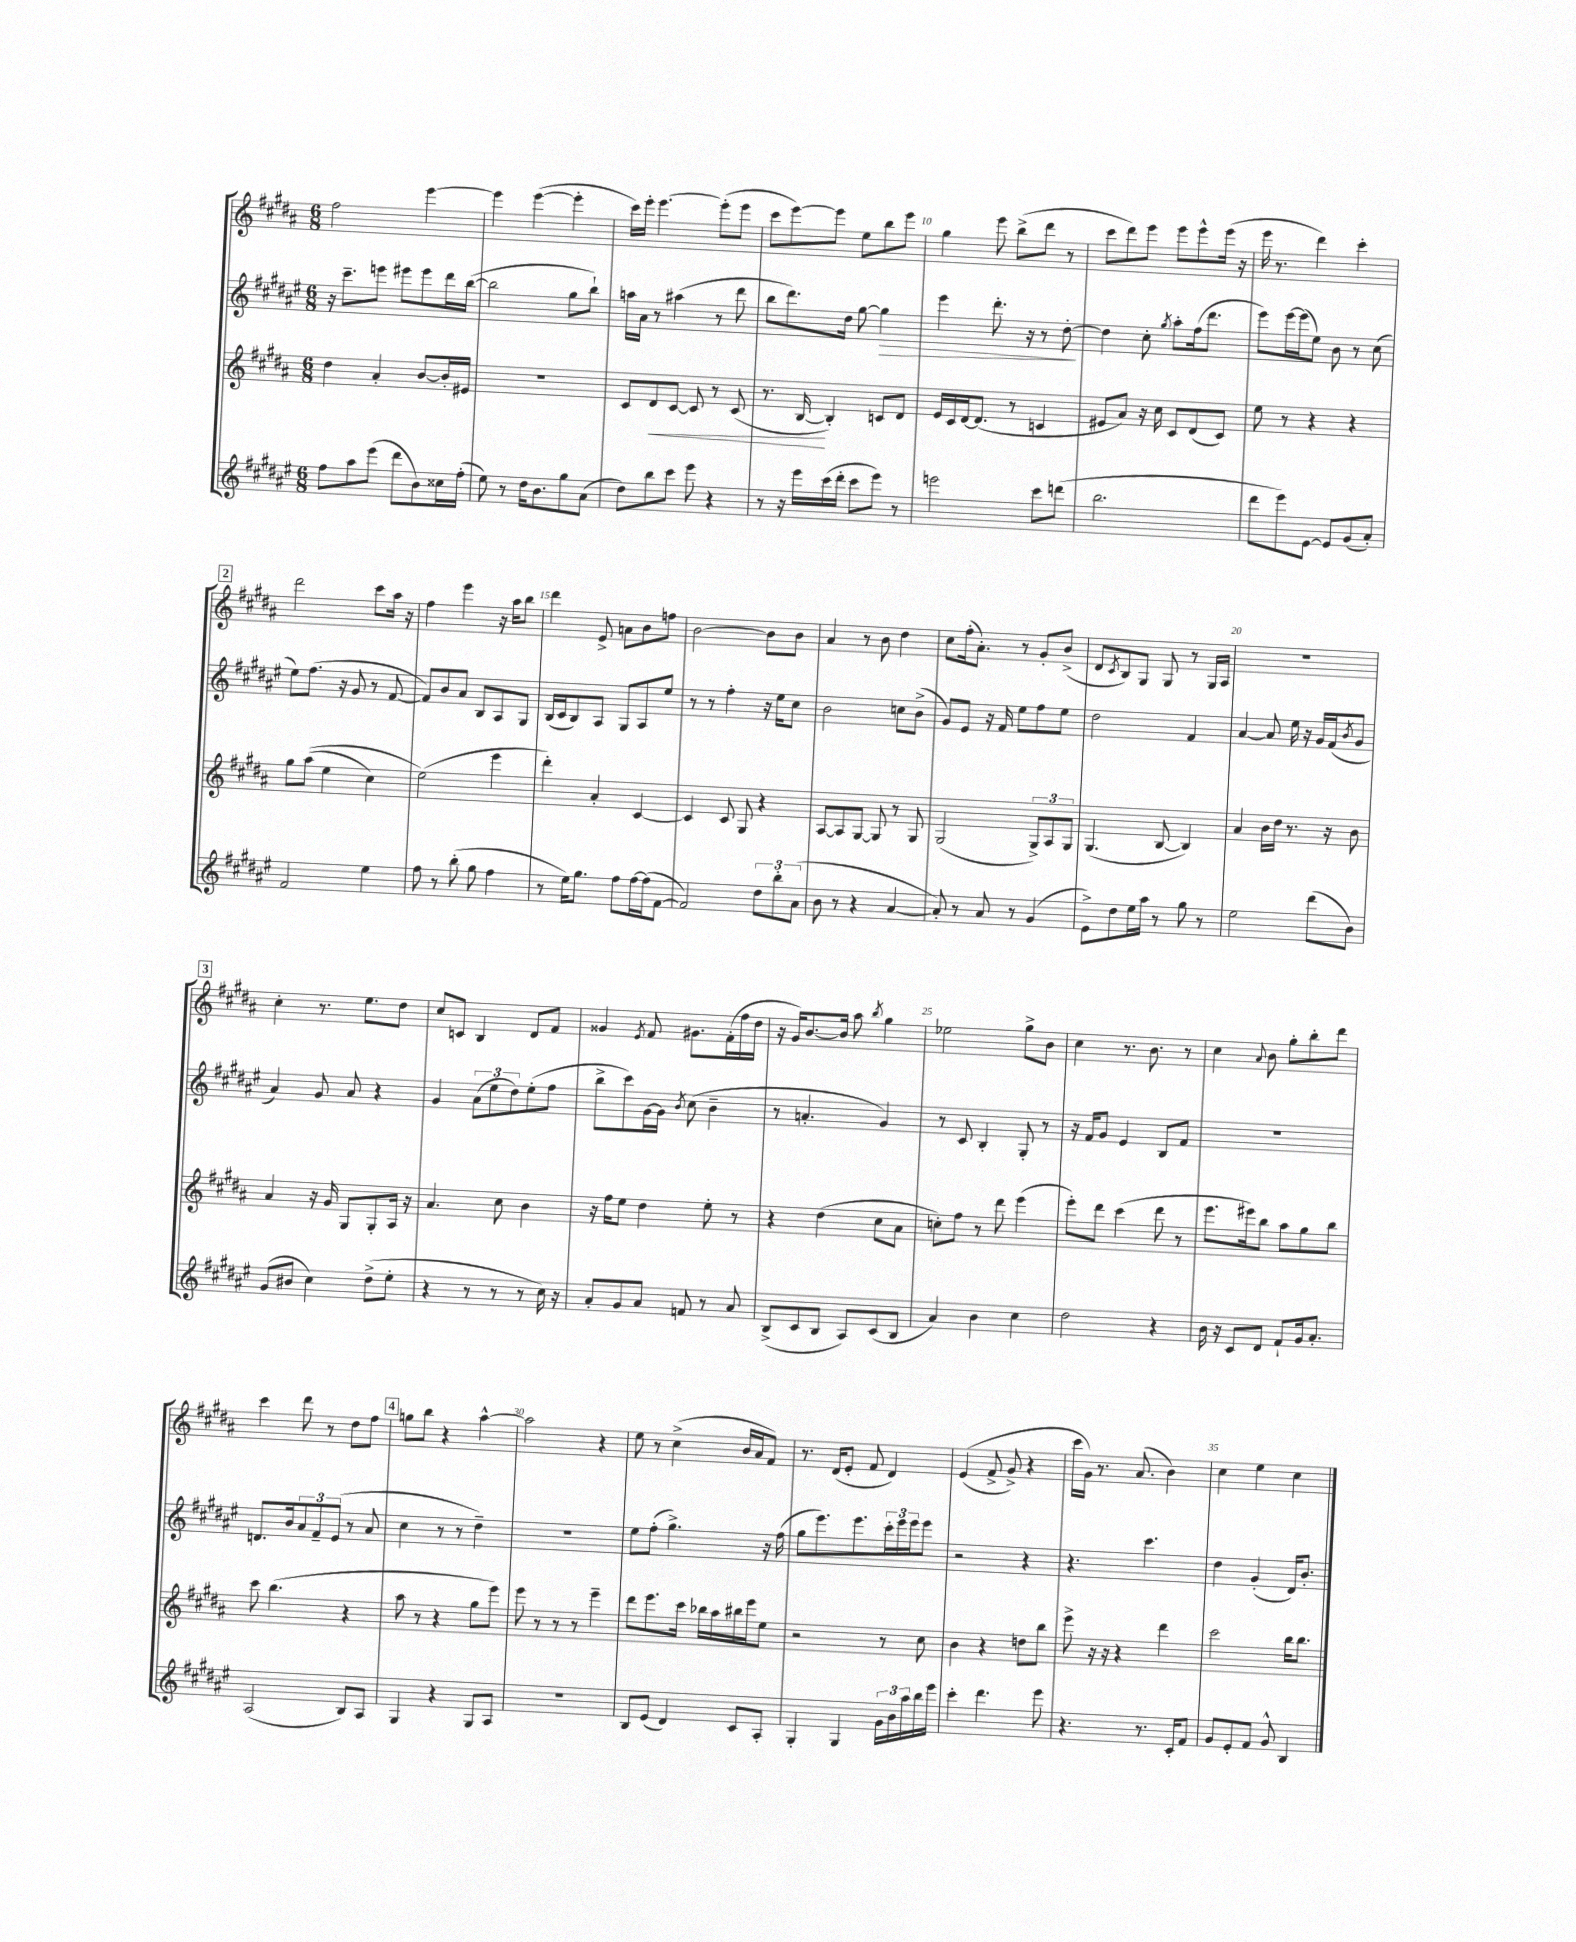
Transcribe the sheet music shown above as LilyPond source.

<<
\new StaffGroup <<
\new Staff = "s0" {
    \clef treble \key b \major \numericTimeSignature \time 6/8
    fis''2 e'''4~ |
    e'''4 e'''4~( e'''4-. |
    cis'''16) e'''16-. e'''4.~ e'''8-.( e'''8 |
    cis'''8 e'''8~) e'''8 e''8 b''8 e'''8 |
    gis''4 e'''8 b''8->( dis'''8 r8 |
    cis'''8 dis'''8) e'''8 e'''8 e'''8-^ e'''16( r16 |
    e'''16 r8. dis'''4) cis'''4-. |
    \mark \markup { \box "2" } dis'''2 cis'''8 ais''16 r16 |
    fis''4 e'''4 r16 ais''16 b''8 |
    dis'''4 e'8-> a'8 b'8 f''8 |
    b'2~ b'8 b'8 |
    ais'4 r8 b'8 dis''4 |
    cis''8 fis''16-.( ais'8.-.) r8 gis'8-. b'8->( |
    dis'8 \acciaccatura { cis'8 } b8) gis8 gis8 r8 gis16 ais16 |
    R2. |
    \mark \markup { \box "3" } cis''4-. r8. e''8. dis''8 |
    cis''8 c'8 b4 dis'8 fis'8 |
    gisis'4 \acciaccatura { e'8 } fis'8 gis'8. fis'16-.( fis''16 dis''16 |
    r16 gis'16) b'8.~ b'16 ais''8 \acciaccatura { b''8 } gis''4 |
    ees''2 gis''8-> b'8 |
    cis''4 r8. b'8. r8 |
    cis''4 \appoggiatura { ais'8 } b'8 gis''8-. b''8-. dis'''8 |
    cis'''4 dis'''8 r8 dis''8 fis''8 |
    \mark \markup { \box "4" } g''8 b''8 r4 ais''4~-^ |
    ais''2 r4 |
    e''8 r8 cis''4->( b'16 ais'16 fis'8) |
    r8. dis'16( e'8-. fis'8 dis'4) |
    e'4(\( fis'8-> gis'8->) r4 |
    cis'''16 gis'16\) r8. ais'8.( b'4) |
    cis''4 e''4 cis''4 \bar "|." |
}
\new Staff = "s1" {
    \clef treble \key fis \major \numericTimeSignature \time 6/8
    r16 cis'''8.-- e'''8 eis'''8 eis'''8 dis'''16 b''16~( |
    b''2 gis''8 b''8-!) |
    a''16 ais'16 r8 ais''4( r8 dis'''8 |
    b''8 dis'''8.) dis''16 gis''8~ gis''4\> |
    eis'''4 dis'''8.-. r16 r8 dis''8~-.\! |
    dis''4 cis''8-. \acciaccatura { gis''8 } ais''8-. fis''16( dis'''8. |
    eis'''8) eis'''16~ eis'''16( eis''8) b'8 r8 cis''8( |
    \mark \markup { \box "2" } eis''8) fis''8.( r16 gis'8 r8 fis'8~ |
    fis'8) b'8 ais'8 b8 ais8 gis8 |
    b16( cis'16 b8) ais8 gis8 ais8 eis''8 |
    r8 r8 fis''4-. r16 eis''16 cis''8 |
    b'2 c''8 b'8->( |
    gis'8) eis'8 r16 fis'16 eis''8 fis''8 eis''8 |
    dis''2 fis'4 |
    ais'4~ ais'8 eis''16 r16 gis'16 fis'16( \acciaccatura { b'8 } gis'8 |
    \mark \markup { \box "3" } ais'4) gis'8 ais'8 r4 |
    gis'4 \tuplet 3/2 { ais'8( eis''8 dis''8) } eis''8-.( fis''8 |
    b''8-> cis'''8) gis'16~ gis'16 \acciaccatura { b'8 } cis''8( b'4-- |
    r8 a'4.-. gis'4) |
    r8 cis'8 b4-. gis8-. r8 |
    r16 fis'16 gis'8 eis'4 b8 fis'8 |
    R2. |
    d'8. b'16 \tuplet 3/2 { ais'8 fis'8-- eis'8( } r8 ais'8 |
    \mark \markup { \box "4" } cis''4 r8 r8 dis''4--) |
    R2. |
    eis''8 fis''8-.( gis''4.->) r16 fis''16( |
    gis''8 eis'''8.) eis'''8. \tuplet 3/2 { cis'''16-. eis'''16 eis'''16 } eis'''8 |
    r2 r4 |
    r4. cis'''4. |
    dis''4 gis'4-.( dis'16) b'8.-. \bar "|." |
}
\new Staff = "s2" {
    \clef treble \key b \major \numericTimeSignature \time 6/8
    dis''4 ais'4-. b'8~ b'16-. eis'16 |
    R2. |
    cis'8 dis'8\< cis'8~ cis'8 r8 cis'8( |
    r8. b16~\! b4-.) c'8 dis'8 |
    e'16 cis'16 dis'16~ dis'8.( r8 c'4 |
    eis'8 ais'8) r16 cis''16 cis'8 dis'8( cis'8) |
    e''8 r8 r4 r4 |
    \mark \markup { \box "2" } gis''8 ais''8(\( e''4 cis''4) |
    e''2(\) e'''4 |
    dis'''4-.) ais'4-. cis'4~ |
    cis'4 cis'8 gis8 r4 |
    ais8~ ais8 gis8~ gis8 r8 gis8 |
    gis2( \tuplet 3/2 { gis8->) ais8 gis8 } |
    gis4.( b8~ b4) |
    ais'4 b'16 dis''16 r8. r16 b'8 |
    \mark \markup { \box "3" } ais'4 r16 gis'16 gis8 gis8-. ais16 r16 |
    ais'4. cis''8 b'4 |
    r16 fis''16 e''8 dis''4 e''8-. r8 |
    r4 dis''4( cis''8 ais'8 |
    c''8-.) fis''8 r8 dis'''8 e'''4( |
    e'''8-.) dis'''8 cis'''4( dis'''8 r8 |
    e'''8. eis'''16) b''8 ais''8 gis''8 b''8 |
    cis'''8 b''4.( r4 |
    \mark \markup { \box "4" } ais''8 r8 r4 gis''8 e'''8) |
    e'''8 r8 r8 r8 e'''4-- |
    dis'''8 e'''8. cis'''16 bes''16 ais''16 bis''16 e'''16 e''8 |
    r2 r8 cis''8 |
    b'4 r4 d''8 b''8 |
    e'''8-> r16 r16 r4 dis'''4 |
    cis'''2 b''16 b''8. \bar "|." |
}
\new Staff = "s3" {
    \clef treble \key fis \major \numericTimeSignature \time 6/8
    fis''8 ais''8 eis'''8( dis'''8 b'8) cisis''16 fis''16-.( |
    eis''8) r8 dis''16 b'8. gis''8 ais'8( |
    dis''8) b''8 cis'''8 eis'''8 r4 |
    r8 r16 eis'''16 cis'''16( dis'''16-. cis'''8 eis'''8) r8 |
    e'''2 cis'''8 d'''8( |
    b''2. |
    dis'''8 eis'''8) eis'8~ eis'8 gis'8( ais'8-.) |
    \mark \markup { \box "2" } fis'2 eis''4 |
    fis''8 r8 b''8-.( gis''8 fis''4 |
    r8 eis''16) gis''8. fis''8 fis''16~ fis''16( fis'8~ |
    fis'2) \tuplet 3/2 { dis''8 b''8-. ais'8( } |
    b'8 r8 r4 ais'4~ |
    ais'8-.) r8 ais'8 r8 gis'4( |
    eis'8->) dis''8 eis''16 ais''16 r8 gis''8 r8 |
    eis''2 dis'''8( b'8) |
    \mark \markup { \box "3" } gis'8( bis'8 cis''4) dis''8->( eis''8-. |
    r4 r8 r8 r8 cis''16) r16 |
    ais'8-. gis'8 ais'8 f'8 r8 ais'8 |
    b8->( cis'8 b8 ais8) cis'8( b8 |
    ais'4) b'4 cis''4 |
    dis''2 r4 |
    b'16 r16 cis'8 dis'8 fis'8-! gis'16 ais'8.-. |
    ais2( b8) ais8 |
    \mark \markup { \box "4" } gis4 r4 gis8 ais8 |
    R2. |
    b8 eis'8( dis'4) cis'8 ais8-. |
    gis4-. gis4 \tuplet 3/2 { gis'16 b'16 ais''16 } b''16 eis'''16 |
    cis'''4-. dis'''4. eis'''8 |
    r4. r8. cis'16-. fis'8 |
    gis'8 eis'8-. fis'8 gis'8-^ b4 \bar "|." |
}
>>
>>
\layout { \context { \Score currentBarNumber = #6 \override BarNumber.break-visibility = ##(#f #t #t) barNumberVisibility = #(every-nth-bar-number-visible 5) } }
